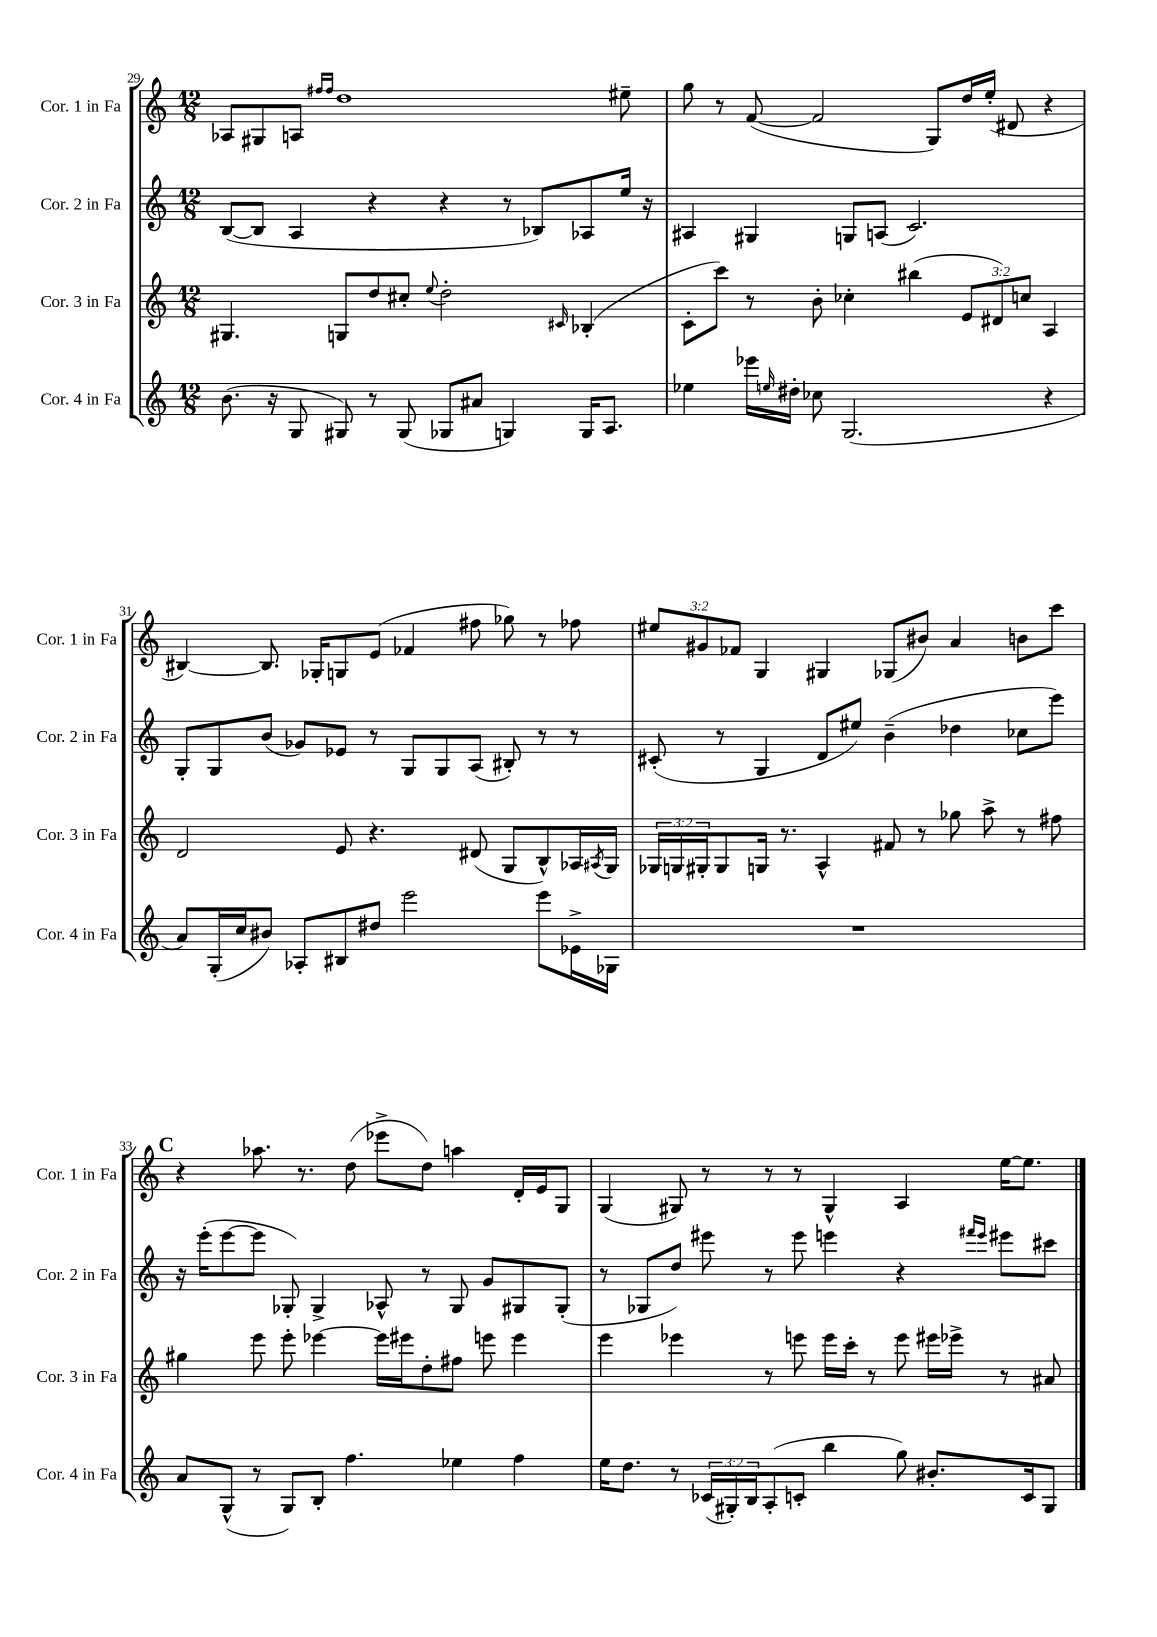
<<
\new StaffGroup <<
\new Staff = "s0" \with { instrumentName = "Cor. 1 in Fa" shortInstrumentName = "Cor. 1 in Fa" } {
    \clef treble \key c \major \numericTimeSignature \time 12/8 \override Staff.TupletNumber.text = #tuplet-number::calc-fraction-text
    aes8 gis8 a8 \grace { fis''16 fis''16 } d''1 eis''8-- |
    g''8 r8 f'8~( f'2 g8) d''16 e''16-.( dis'8 r4 |
    bis4~) bis8. ges16-. g8 e'8( fes'4 fis''8 ges''8) r8 fes''8 |
    \tuplet 3/2 { eis''8 gis'8 fes'8 } g4 gis4 ges8( bis'8) a'4 b'8 c'''8 |
    \mark \markup { \bold "C" } r4 aes''8. r8. d''8( ees'''8-> d''8) a''4 d'16-. e'16 g8 |
    g4( gis8) r8 r8 r8 gis4-^ a4 e''16~ e''8. \bar "|." |
}
\new Staff = "s1" \with { instrumentName = "Cor. 2 in Fa" shortInstrumentName = "Cor. 2 in Fa" } {
    \clef treble \key c \major \numericTimeSignature \time 12/8
    b8~( b8 a4 r4 r4 r8 bes8) aes8 e''16 r16 |
    ais4 gis4 g8 a8( c'2.) |
    g8-. g8 b'8( ges'8) ees'8 r8 g8 g8 a8( bis8-.) r8 r8 |
    cis'8-.( r8 g4 d'8 eis''8) b'4--( des''4 ces''8 e'''8) |
    \mark \markup { \bold "C" } r16 e'''16-.( e'''8~ e'''8 ges8-.) ges4-> aes8-^ r8 ges8 g'8 gis8 gis8-.( |
    r8 ges8 d''8) eis'''8 r8 eis'''8 e'''4 r4 \grace { fis'''16 e'''16 } eis'''8 cis'''8 \bar "|." |
}
\new Staff = "s2" \with { instrumentName = "Cor. 3 in Fa" shortInstrumentName = "Cor. 3 in Fa" } {
    \clef treble \key c \major \numericTimeSignature \time 12/8 \override Staff.TupletNumber.text = #tuplet-number::calc-fraction-text
    gis4. g8 d''8 cis''8-. \appoggiatura { e''8 } d''2-. \grace { cis'16 } bes4-.( |
    c'8-. c'''8) r8 b'8-. ces''4-. bis''4( \tuplet 3/2 { e'8 dis'8) c''8 } a4 |
    d'2 e'8 r4. dis'8( g8 b8-^) aes16 \acciaccatura { ais8 } g16 |
    \tuplet 3/2 { ges16 g16 gis16-. } gis8 g16 r8. a4-^ fis'8 r8 ges''8 a''8-> r8 fis''8 |
    \mark \markup { \bold "C" } gis''4 e'''8 e'''8-. ees'''4~ ees'''16 eis'''16 d''8-. fis''8 e'''8 e'''4 |
    e'''4 ees'''4 r8 e'''8 e'''16 c'''16-. r8 e'''8 eis'''16 ees'''16-> r8 ais'8 \bar "|." |
}
\new Staff = "s3" \with { instrumentName = "Cor. 4 in Fa" shortInstrumentName = "Cor. 4 in Fa" } {
    \clef treble \key c \major \numericTimeSignature \time 12/8 \override Staff.TupletNumber.text = #tuplet-number::calc-fraction-text
    b'8.( r16 g8 gis8) r8 gis8( ges8 ais'8 g4) g16 a8. |
    ees''4 ees'''16 \grace { e''16 } dis''16-. ces''8 g2.( r4 |
    a'8) g16-.( c''16 bis'8) aes8-. bis8 dis''8 e'''2 e'''8 ees'16-> ges16 |
    R1. |
    \mark \markup { \bold "C" } a'8 g8-^( r8 g8) b8-. f''4. ees''4 f''4 |
    e''16 d''8. r8 \tuplet 3/2 { ces'16( gis16-.) b16 } a8-.( c'8-. b''4 g''8) bis'8.-. c'16 gis8 \bar "|." |
}
>>
>>
\layout { \context { \Score currentBarNumber = #29 } }
